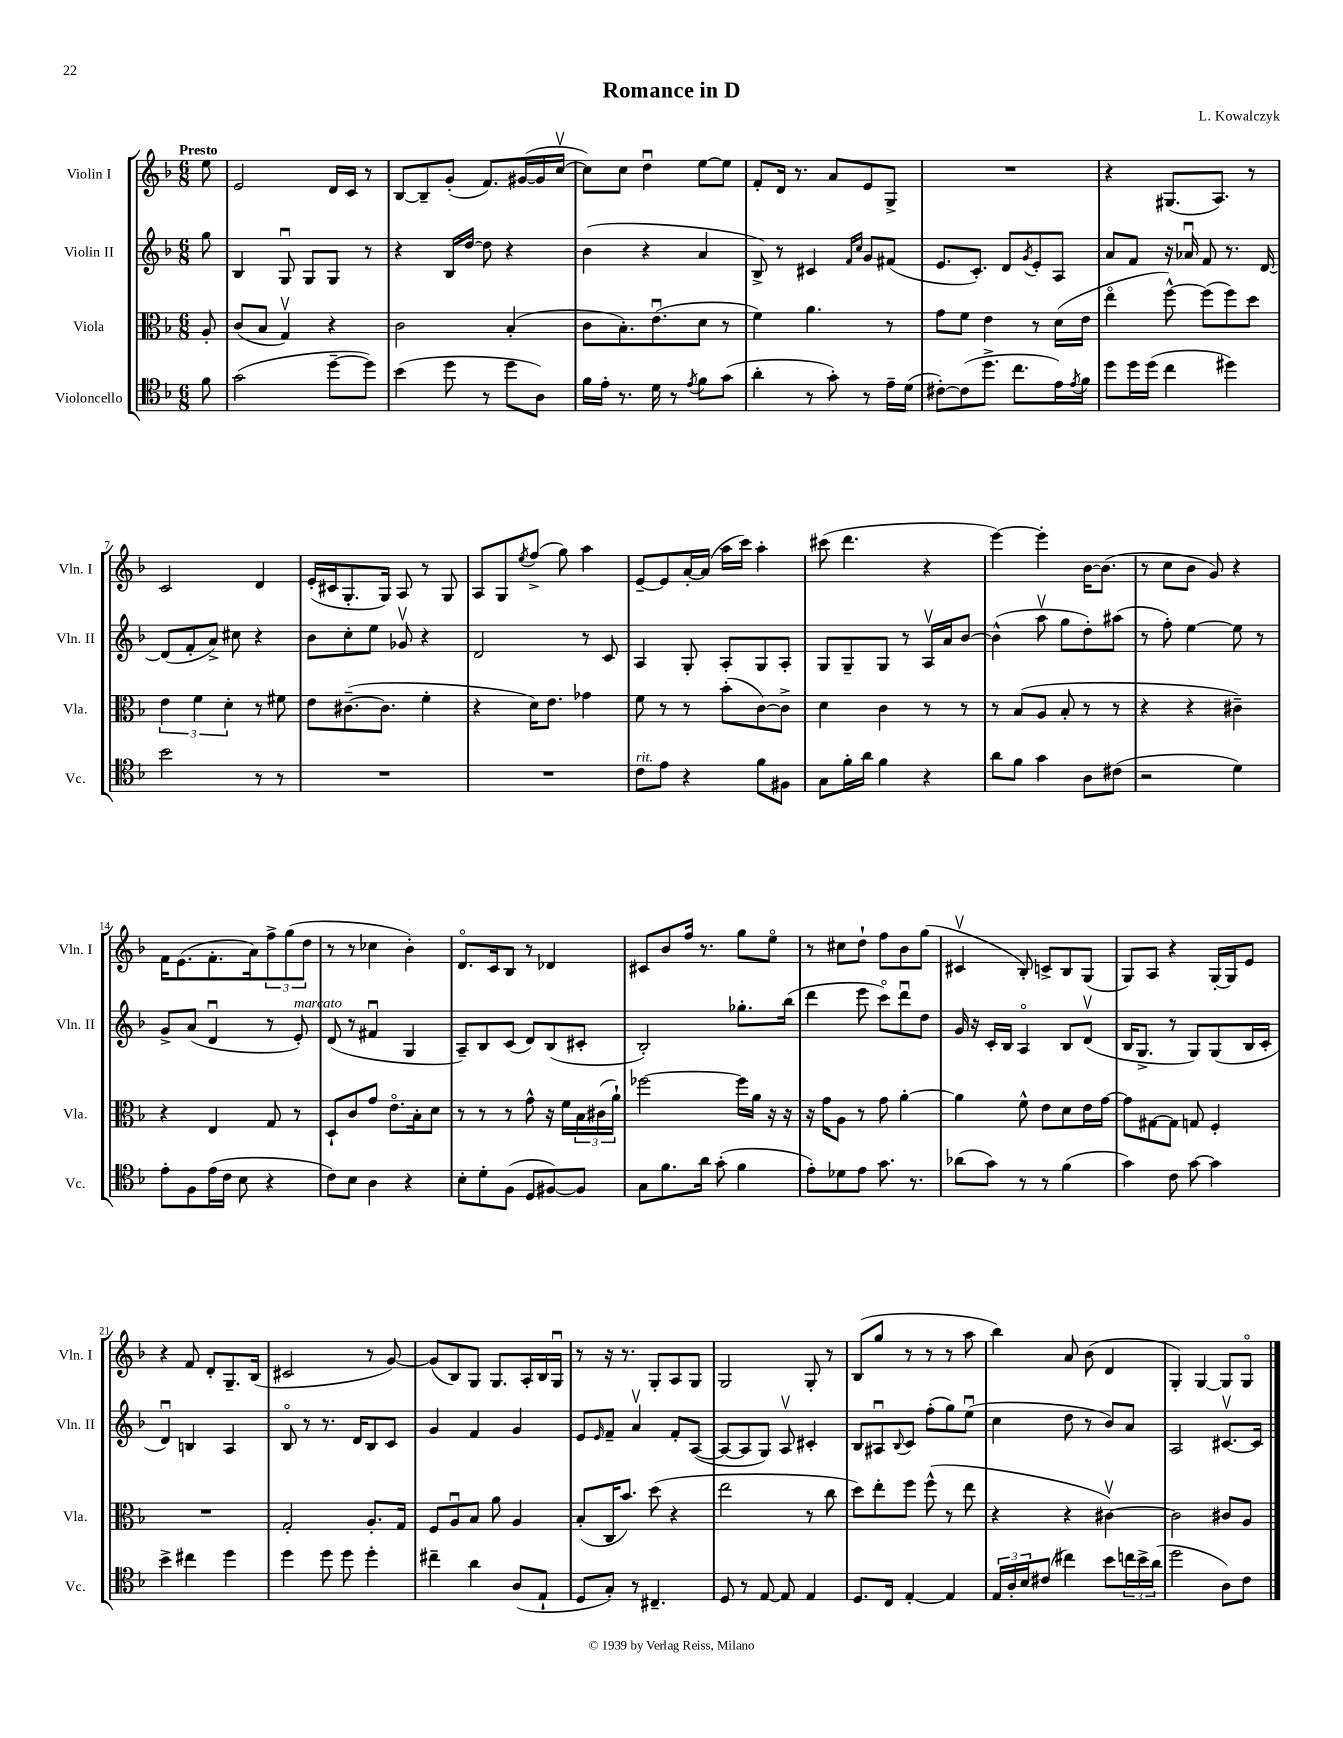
\header { title = "Romance in D" composer = "L. Kowalczyk" }
<<
\new StaffGroup <<
\new Staff = "s0" \with { instrumentName = "Violin I" shortInstrumentName = "Vln. I" } {
    \clef treble \key f \major \numericTimeSignature \time 6/8 \partial 8 \tempo "Presto"
    e''8 |
    e'2 d'16 c'16 r8 |
    bes8~ bes8-- g'8-.( f'8.) gis'16~( gis'16 c''16~\upbow |
    c''8) c''8 d''4\downbow e''8~ e''8 |
    f'8-. d'16 r8. a'8 e'8 g8-> |
    R2. |
    r4 gis8.( a8.) r8 |
    c'2 d'4 |
    e'16-.( cis'16 g8.-. g16) a8 r8 g8 |
    a8 g8 \acciaccatura { e''8 } f''8->( g''8) a''4 |
    e'8~-- e'8 a'16~-. a'16( a''16 c'''16) a''4-. |
    cis'''8( d'''4. r4 |
    e'''4~) e'''4-. bes'16~ bes'8.( |
    r8 c''8 bes'8 g'8) r4 |
    f'16 e'8.( f'8.-. a'16) \tuplet 3/2 { f''8-> g''8( d''8 } |
    r8 r8 ces''4 bes'4-.) |
    d'8.\flageolet c'16 bes8 r8 des'4 |
    cis'8 bes'8 f''16 r8. g''8 e''8\flageolet |
    r8 cis''8 d''8-! f''8 bes'8 g''8( |
    cis'4\upbow bes8-.) c'8-> bes8 g8( |
    g8) a8 r4 g16~-. g16 e'8 |
    r4 f'8 d'8-. g8.-- bes16( |
    cis'2 r8 g'8~) |
    g'8( bes8) g8 g8. a16-. bes16 g16\downbow |
    r8 r16 r8. g8-. a8 g8 |
    g2 g8-. r8 |
    bes8( g''8 r8 r8 r8 a''8 |
    bes''4) a'8 bes'8( d'4 |
    g4-.) g4~ g8 g8\flageolet \bar "|." |
}
\new Staff = "s1" \with { instrumentName = "Violin II" shortInstrumentName = "Vln. II" } {
    \clef treble \key f \major \numericTimeSignature \time 6/8 \partial 8
    g''8 |
    bes4 g8\downbow g8 g8 r8 |
    r4 bes16 d''16~ d''8 r4 |
    bes'4( r4 a'4 |
    bes8->) r8 cis'4 \grace { f'16 c''16 } g'8 fis'8( |
    e'8. c'8.-.) d'8 \acciaccatura { g'8 } e'8-. a8 |
    a'8 f'8 r16 aes'16\downbow f'8 r8. d'16~ |
    d'8( f'8-. a'8->) cis''8 r4 |
    bes'8 c''8-. e''8 ges'8\upbow r4 |
    d'2 r8 c'8 |
    a4 g8-. a8-. g8 a8-. |
    g8 g8-- g8 r8 a16\upbow a'16 bes'8~ |
    bes'4-^( a''8\upbow g''8 d''8-.) ais''8( |
    r8 f''8-.) e''4~ e''8 r8 |
    g'8-> a'8( d'4\downbow r8 e'8-.^\markup { \italic "marcato" }) |
    d'8( r8 fis'4\downbow g4 |
    a8--) bes8 c'8( d'8) bes8( cis'8-. |
    bes2-.) ges''8.-. bes''16( |
    d'''4 e'''8 c'''8\flageolet) d'''8\downbow d''8 |
    g'16 r16 c'16-. bes16 a4\flageolet bes8 d'8\upbow( |
    bes16 g8.-> r8 g8) g8( bes16 c'16-. |
    d'4\downbow) b4 a4 |
    bes8\flageolet r8 r8. d'16 bes8 c'8 |
    g'4 f'4 g'4 |
    e'8 \grace { e'16 } f'8-- a'4\upbow f'8-. a8~( |
    a8~ a8 g8) a8\upbow cis'4-. |
    bes8 ais8\downbow \appoggiatura { bes8 } c'8 f''8-.( g''8) e''8\downbow( |
    c''4 d''8 r8 bes'8) a'8 |
    a2 cis'8.~\upbow cis'16 \bar "|." |
}
\new Staff = "s2" \with { instrumentName = "Viola" shortInstrumentName = "Vla." } {
    \clef alto \key f \major \numericTimeSignature \time 6/8 \partial 8
    a8-. |
    c'8( bes8 g4\upbow) r4 |
    c'2 bes4-.( |
    c'8 bes8.-.) e'8.\downbow( d'8 r8 |
    f'4) a'4. r8 |
    g'8 f'8 e'4 r8 d'16( e'16 |
    e''4\flageolet f''8~-^) f''8( f''8) d''8 |
    \tuplet 3/2 { e'4 f'4 d'4-. } r8 fis'8 |
    e'8 cis'8.~--( cis'8. f'4-. |
    r4 d'16) e'8. ges'4 |
    f'8 r8 r8 bes'8-.( c'8~) c'8-> |
    d'4 c'4 r8 r8 |
    r8 bes8( a8 bes8-. r8 r8 |
    r4 r4 cis'4--) |
    r4 e4 g8 r8 |
    d8-! c'8 g'8 e'8.\flageolet bes16-. d'8 |
    r8 r8 r8 g'8-^ r16 f'16 \tuplet 3/2 { bes16 cis'16( a'16-!) } |
    fes''2~ fes''16 a'16 r16 r16 |
    r16 g'16 a8 r8 g'8 a'4~-. |
    a'4 f'8-^ e'8 d'8 e'16 g'16~ |
    g'8 gis8~ gis8 g8 f4-. |
    R2. |
    g2-. a8.-. g16 |
    f8 a8\downbow bes8 a'8 a4 |
    bes8-.( c16 bes'8.) d''8( r4 |
    e''2 r8 c''8 |
    d''8) e''8-. f''8 f''8-^( r8 e''8 |
    r4 r4 cis'4~\upbow) |
    cis'2 cis'8 a8 \bar "|." |
}
\new Staff = "s3" \with { instrumentName = "Violoncello" shortInstrumentName = "Vc." } {
    \clef tenor \key f \major \numericTimeSignature \time 6/8 \partial 8
    f'8 |
    g'2( d''8~-- d''8) |
    bes'4( d''8 r8 d''8 a8) |
    f'16 e'16-. r8. d'16 r8 \acciaccatura { e'8 } f'8 g'8( |
    a'4-. r8 g'8-.) r8 e'16-- d'16( |
    cis'8~-.) cis'8( d''8.-> c''8. e'16) \acciaccatura { e'8 } f'16 |
    d''8 d''16 d''16( c''4 dis''4) |
    bes'2 r8 r8 |
    R2. |
    R2. |
    c'8^\markup { \italic "rit." } e'8 r4 f'8 fis8 |
    g8 f'16-. a'16 f'4 r4 |
    a'8 f'8 g'4 a8 cis'8( |
    r2 d'4) |
    e'8-. f8 e'16( c'16 bes8 r4 |
    c'8) bes8 a4 r4 |
    bes8-. d'8-. f8( d8 fis8~) fis8 |
    g8 f'8. a'16 g'8-.( f'4 |
    e'8-.) des'8 e'8 g'8. r8. |
    aes'8( g'8) r8 r8 f'4( |
    g'4) c'8 g'8~ g'4 |
    bes'4-> cis''4 d''4 |
    d''4 d''8 d''8 d''4-. |
    cis''4-- a'4 a8( e8-! |
    d8 g8-.) r8 cis4.-- |
    d8 r8 e8~ e8 e4 |
    d8. c16 e4~-. e4 |
    \tuplet 3/2 { e16 a16-. bes16 } cis'8( cis''4) bes'8 \tuplet 3/2 { c''16 bes'16-> a'16( } |
    d''2 a8) c'8 \bar "|." |
}
>>
>>
